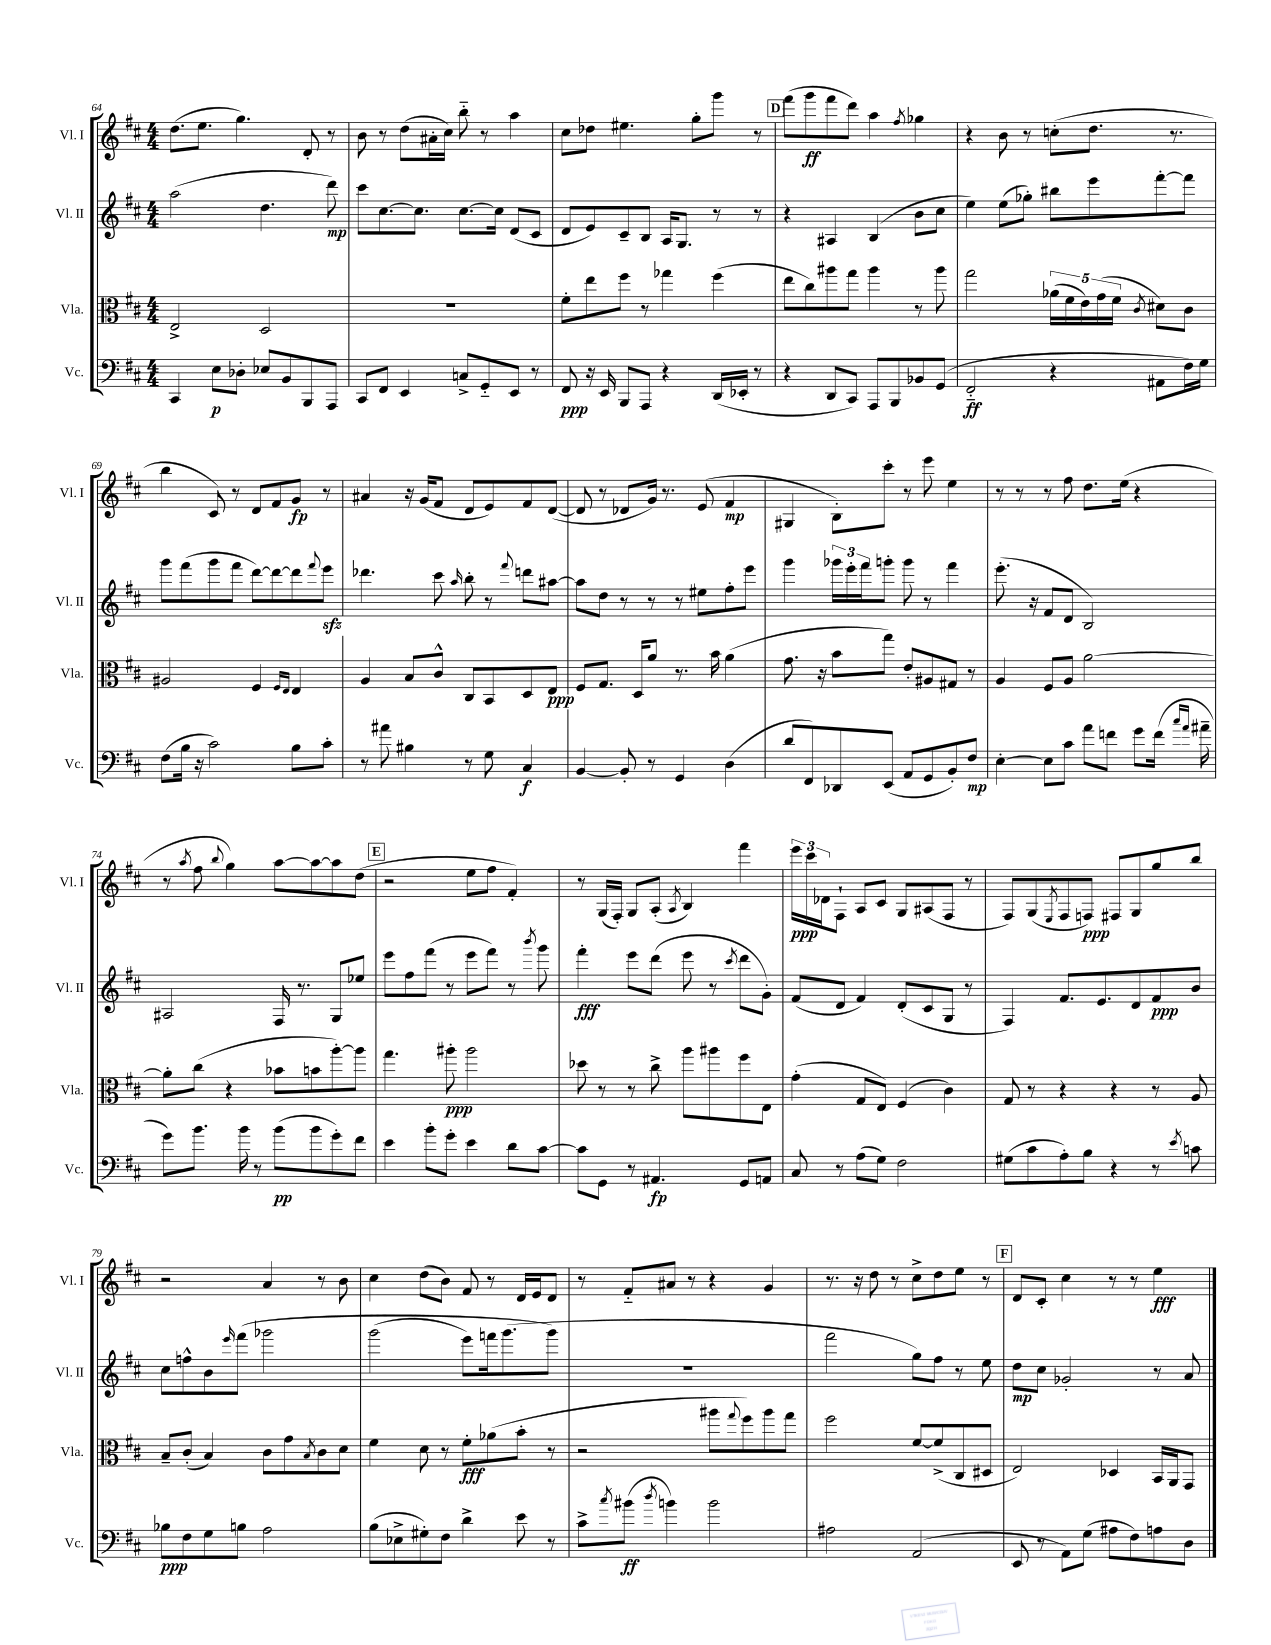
<<
\new StaffGroup <<
\new Staff = "s0" \with { instrumentName = "Vl. I" shortInstrumentName = "Vl. I" } {
    \clef treble \key d \major \numericTimeSignature \time 4/4
    d''8.( e''8. g''4.) d'8-. r8 |
    b'8 r8 d''8( ais'16-. cis''16) b''8-_ r8 a''4 |
    cis''8 des''8 eis''4. g''8-. g'''8 r8 |
    \mark \markup { \box "D" } fis'''8( g'''8\ff fis'''8 d'''8) a''4 \acciaccatura { fis''8 } ges''4 |
    r4 b'8 r8 c''8-.( d''8. r8. |
    b''4 cis'8) r8 d'8 fis'8 g'8\fp r8 |
    ais'4 r16 g'16( fis'8 d'8 e'8) fis'8 d'8~( |
    d'8 r8 des'8 g'16) r8. e'8( fis'4\mp |
    gis4 b8-.) cis'''8-. r8 e'''8 e''4 |
    r8 r8 r8 fis''8 d''8. e''16( r4 |
    r8 \acciaccatura { a''8 } fis''8 \appoggiatura { b''8 } g''4) a''8~ a''8~ a''8 d''8( |
    \mark \markup { \box "E" } r2 e''8 fis''8 fis'4-.) |
    r8 g16( fis16-.) g8 a8-.( \acciaccatura { a8 } b4) fis'''4 |
    \tuplet 3/2 { e'''16\ppp cis'''16 des'16 } fis8-! a8 cis'8 g8 ais8( fis8 r8 |
    fis8) g8( \acciaccatura { e8 } fis8 f8\ppp) fis8 g8 g''8 b''8 |
    r2 a'4 r8 b'8 |
    cis''4 d''8( b'8) fis'8 r8 d'16 e'16 d'8 |
    r8 fis'8-_ ais'8 r8 r4 g'4 |
    r8. r16 d''8 r8 cis''8-> d''8 e''8 r8 |
    \mark \markup { \box "F" } d'8 cis'8-. cis''4 r8 r8 e''4\fff \bar "|." |
}
\new Staff = "s1" \with { instrumentName = "Vl. II" shortInstrumentName = "Vl. II" } {
    \clef treble \key d \major \numericTimeSignature \time 4/4
    a''2( d''4. d'''8\mp) |
    cis'''8 cis''8.~ cis''8. cis''8.~ cis''16 d'8( cis'8 |
    d'8 e'8) cis'8-- b8 a16 g8. r8 r8 |
    \mark \markup { \box "D" } r4 ais4 b4( b'8 cis''8 |
    e''4) e''8( ges''8-.) bis''8 e'''8 fis'''8~-. fis'''8 |
    g'''8 fis'''8( g'''8 fis'''8 d'''8~) d'''8~ d'''8 \appoggiatura { fis'''8 } e'''8\sfz |
    des'''4. cis'''8 \grace { a''16 } b''8-. r8 \appoggiatura { fis'''8 } d'''8 ais''8~ |
    ais''8 d''8 r8 r8 r8 eis''8 fis''8-. e'''8 |
    g'''4 \tuplet 3/2 { ges'''16 e'''16-. fis'''16 } g'''8-. g'''8 r8 fis'''4 |
    e'''8.-.( r16 fis'8 d'8 b2) |
    ais2 fis16 r8. g8 ees''8 |
    \mark \markup { \box "E" } e'''8 fis''8 fis'''8( r8 e'''8 fis'''8) r8 \acciaccatura { b'''8 } g'''8 |
    fis'''4-.\fff e'''8 d'''8( e'''8 r8 \acciaccatura { cis'''8 } d'''8 g'8-.) |
    fis'8( d'8 fis'4) d'8-.( cis'8 g8 r8 |
    fis4) fis'8. e'8. d'8 fis'8\ppp b'8 |
    cis''8 f''8-^ b'8 \grace { e'''16 } fis'''8\( ges'''2 |
    g'''2( e'''8) f'''16 g'''8.( g'''8\) |
    R1 |
    fis'''2 g''8) fis''8 r8 e''8 |
    \mark \markup { \box "F" } d''8\mp cis''8 ges'2-. r8 a'8 \bar "|." |
}
\new Staff = "s2" \with { instrumentName = "Vla." shortInstrumentName = "Vla." } {
    \clef alto \key d \major \numericTimeSignature \time 4/4
    e2-> d2 |
    R1 |
    fis'8-. e''8 fis''8 r8 ges''4 fis''4( |
    \mark \markup { \box "D" } e''8 cis''8) ais''8 g''8 ais''4 r8 ais''8 |
    g''2 \tuplet 5/4 { aes'16( fis'16 e'16) g'16( fis'16 } \acciaccatura { cis'8 } dis'8) cis'8 |
    ais2 fis4 \grace { fis16 e16 } e4 |
    a4 b8 cis'8-^ cis8 b,8 d8 e8\ppp |
    fis8 g8. d16 a'8 r8. b'16 a'4( |
    g'8. r16 b'8 g''8) e'8-. ais8 gis8 r8 |
    a4 fis8 a8 a'2~ |
    a'8-. cis''8( r4 bes'8 b'8 a''8~-.) a''8 |
    \mark \markup { \box "E" } g''4. ais''8-.\ppp ais''2 |
    des''8 r8 r8 cis''8-> a''8 ais''8 fis''8 e8 |
    g'4-.( g8 e8) fis4( cis'4) |
    g8 r8 r4 r4 r8 a8 |
    b8-- cis'8-.( b4) cis'8 g'8 \acciaccatura { b8 } cis'8 d'8 |
    fis'4 d'8 r8 fis'8-.\fff aes'8( b'8-. r8 |
    r2 ais''8 \appoggiatura { g''8 } fis''8) ais''8 g''8 |
    fis''2 fis'8~ fis'8->( cis8 dis8 |
    \mark \markup { \box "F" } e2) des4 b,16 a,16 g,8 \bar "|." |
}
\new Staff = "s3" \with { instrumentName = "Vc." shortInstrumentName = "Vc." } {
    \clef bass \key d \major \numericTimeSignature \time 4/4
    cis,4 e8\p des8-. ees8 b,8 b,,8 a,,8 |
    cis,8 fis,8 e,4 c8-> g,8-_ e,8 r8 |
    fis,8\ppp r16 e,16 b,,8 a,,8 r4 d,16( ees,16-. r8 |
    \mark \markup { \box "D" } r4 d,8 cis,8) a,,8 b,,8 bes,8 g,8( |
    fis,2-_\ff r4 ais,8 fis16) g16 |
    fis8( b16 r16 cis'2) b8 cis'8-. |
    r8 ais'8 bis4 r8 g8 cis4\f |
    b,4~ b,8-. r8 g,4 d4( |
    d'8 fis,8) des,8 e,8( a,8 g,8 b,8-.) fis8\mp |
    e4~-. e8 cis'8 a'8 f'8 g'8 f'16( \grace { cis''16 a'16 } ais'16-- |
    g'8) b'8. b'16 r8 b'8\pp( b'8 g'8-.) fis'8 |
    \mark \markup { \box "E" } e'4 b'8-. g'8-. e'4 d'8 cis'8~ |
    cis'8 g,8 r8 ais,4.\fp g,8 a,8 |
    cis8 r8 a8( g8) fis2 |
    gis8( cis'8 a8-.) b8 r4 r8 \acciaccatura { e'8 } c'8 |
    bes8\ppp fis8 g8 b8 a2 |
    b8( ees8-> gis8-.) fis8 d'4-> e'8 r8 |
    cis'8-> \acciaccatura { cis''8 } bis'8\ff( \acciaccatura { d''8 } b'4) b'2 |
    ais2 a,2( |
    \mark \markup { \box "F" } e,8 r8 a,8) g8( ais8 fis8) a8 d8 \bar "|." |
}
>>
>>
\layout { \context { \Score currentBarNumber = #64 } }
